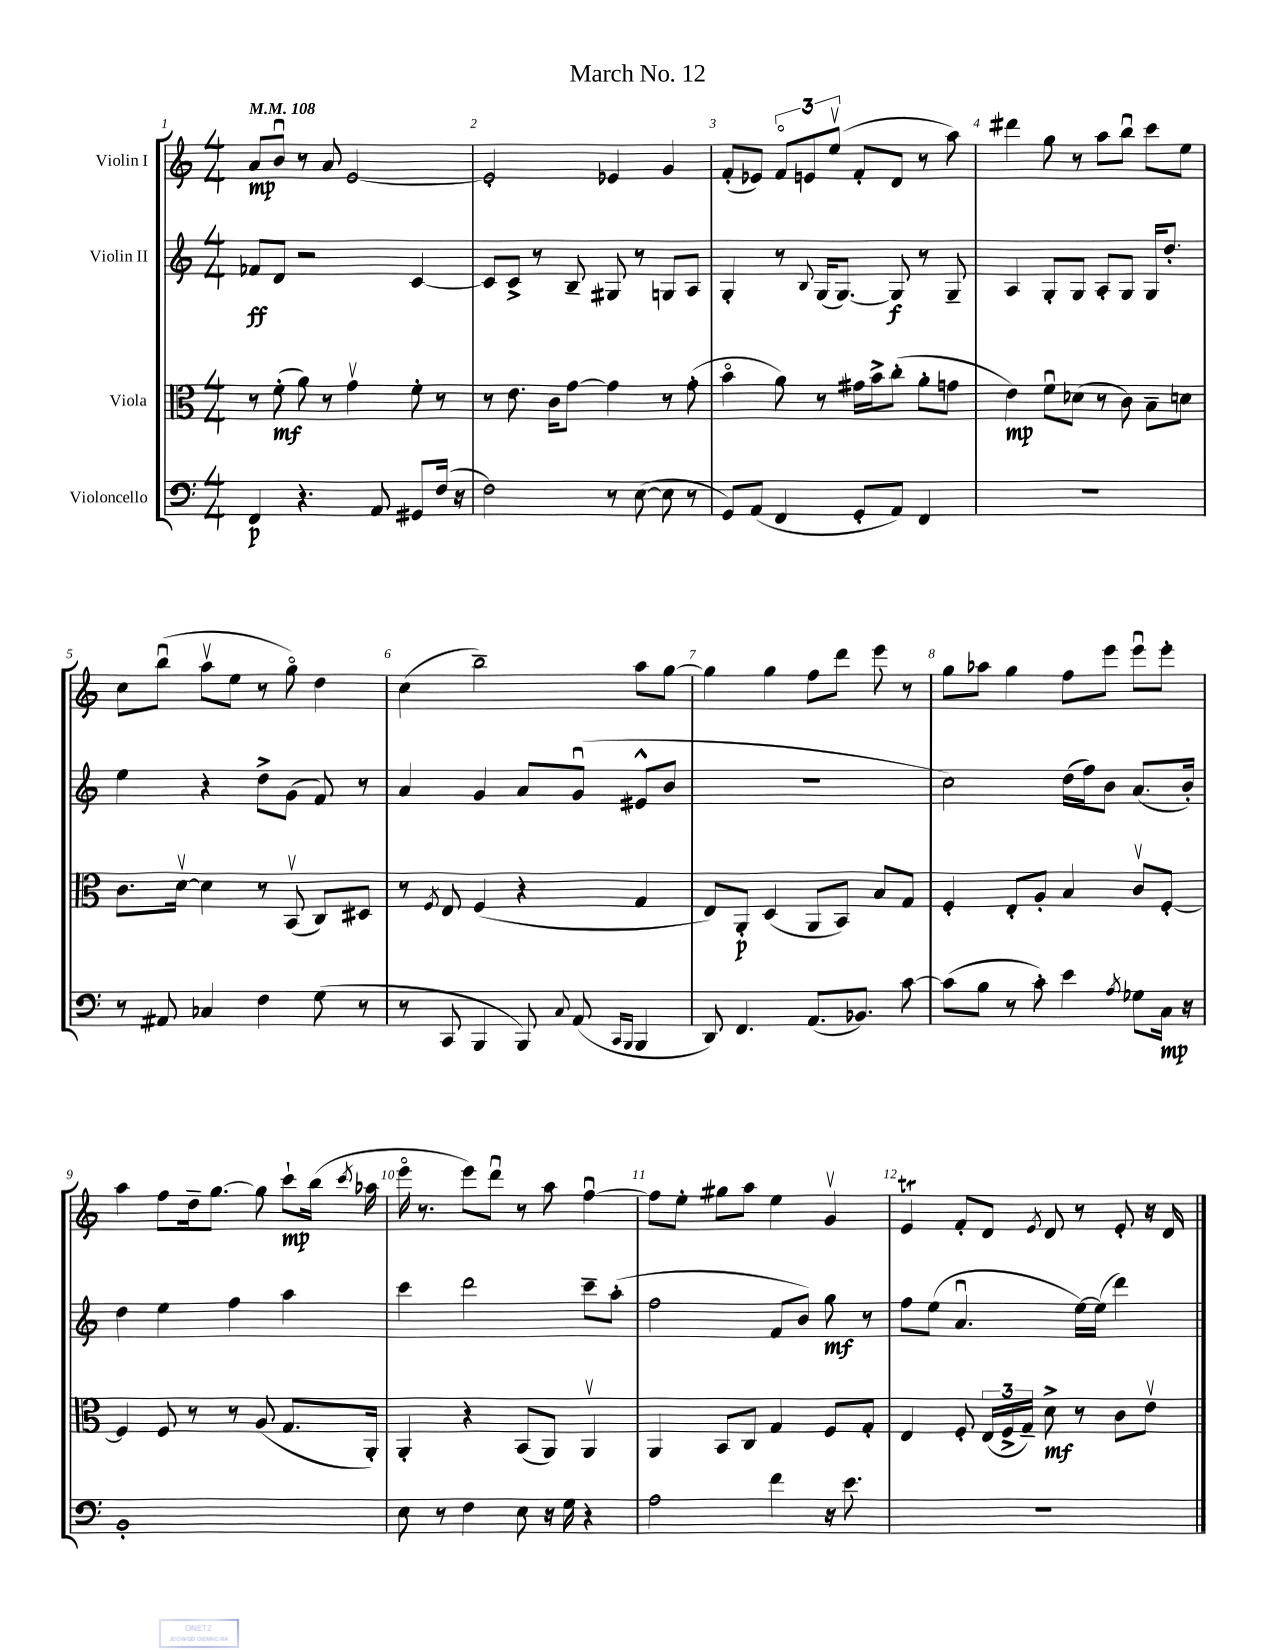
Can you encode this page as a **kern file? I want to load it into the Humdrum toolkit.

**kern	**kern	**kern	**kern
*staff4	*staff3	*staff2	*staff1
*clefF4	*clefC3	*clefG2	*clefG2
*k[]	*k[]	*k[]	*k[]
*M4/4	*M4/4	*M4/4	*M4/4
*MM108	*MM108	*MM108	*MM108
4FF/	8r	8f-/L	8a/L
.	(8f'\	8d/J	8bu/J
4.r	8a\)	2r	8r
.	8r	.	8a/
.	4gv\	.	[2e/
8AA/	.	.	.
8GG#/L	8f'\	[4c/	.
(16F/Jk	8r	.	.
16r	.	.	.
=	=	=	=
2F\)	8r	8c/]L	2e'/]
.	8.e\	8c^/J	.
.	.	8r	.
.	16c\LK	.	.
.	[8g\J	8B~/	.
8r	4g\]	8G#/	4e-/
([8E\	.	8r	.
8E\]	8r	8G/L	4g/
8r	(8g'\	8A/J	.
=	=	=	=
8GG/L)	4bo\	4G'/	(8f'/L
(8AA/J	.	.	8e-/J)
4FF/	8a\)	8r	12fo/L
.	.	.	12e/
.	.	8qqB/	.
.	8r	(16G/LK	.
.	.	.	(12eev/J
.	.	[8.G/J)	.
8GG'/L	16g#\LL	.	8f'/L
.	16b^\J	.	.
8AA/J)	(8cc'\J	8G/]	8d/J
4FF/	8a'\L	8r	8r
.	8g\J	8G~/	8aa\)
=	=	=	=
1r	4e\)	4A/	4ddd#\
.	8fu\L	8G'/L	8gg\
.	(8d-\J	8G/J	8r
.	8r	8A'/L	8aa\L
.	8c\)	8G/J	8bbu\J
.	8B~\L	16G/LK	8ccc\L
.	.	8.dd'/J	.
.	8d\J	.	8ee\J
=	=	=	=
8r	8.c\L	4ee\	8cc\L
8AA#/	.	.	(8bbu\J
.	[16dv\Jk	.	.
4C-/	4d\]	4r	8aav\L
.	.	.	8ee\J
4F\	8r	8dd^\L	8r
.	(8BBv/	(8g\J	8ggo\)
(8G\	8C/L)	8f/)	4dd\
8r	8D#/J	8r	.
=	=	=	=
8r	8r	4a/	(4cc\
.	8qF/	.	.
8CC/	8E/	.	.
4BBB/	(4F/	4g/	2bb~\)
8BBB/)	4r	8a/L	.
8qqC/	.	.	.
(8AA/	.	(8gu/J	.
16qqCC/LL	.	.	.
16qqBBB/JJ	.	.	.
4BBB/	4G/	8e#^^/L	8aa\L
.	.	8b/J	[8gg\J
=	=	=	=
8DD/)	8E/L)	1r	4gg\]
4.FF/	8AA'/J	.	.
.	(4D/	.	4gg\
(8.AA/L	8AA/L	.	8ff\L
.	8BB/J)	.	8ddd\J
8.BB-/J)	.	.	.
.	8B/L	.	8eee\
[8c\	8G/J	.	8r
=	=	=	=
(8c\]L	4F'/	2cc\)	8gg\L
8B\J	.	.	8aa-\J
8r	8E'/L	.	4gg\
8c'\)	8A'/J	.	.
4e\	4B/	(16dd\LL	8ff\L
.	.	16ff\J)	.
.	.	8b\J	8eee\J
8qA/	.	.	.
8G-\L	8cv/L	(8.a/L	8eeeu\L
16C\Jk	[8F'/J	.	8eee'\J
16r	.	16b'/Jk)	.
=	=	=	=
1BB'	4F/]	4dd\	4aa\
.	8F/	4ee\	8ff\L
.	8r	.	16dd~\k
.	.	.	[8.gg\J
.	8r	4ff\	.
.	(8A/	.	8gg\]
.	8.G/L	4aa\	8ccc`\L
.	.	.	(16bb\Jk
.	.	.	8qccc/
.	16AA'/Jk)	.	16aa-\
=	=	=	=
8E\	4AA'/	4ccc\	16eeeo\
.	.	.	8.r
8r	.	.	.
4F\	4r	2ddd\	8eee\L)
.	.	.	8dddu\J
8E\	(8BB/L	.	8r
16r	8AA/J)	.	8aa\
16G\	.	.	.
4r	4AAv/	8ccc~\L	[4ffu\
.	.	(8aa'\J	.
=	=	=	=
2A\	4AA/	2ff\	8ff\]L
.	.	.	8ee'\J
.	8BB/L	.	8gg#\L
.	8C/J	.	8aa\J
4f\	4G/	8f/L	4ee\
.	.	8b/J)	.
16r	8F/L	8gg\	4gv/
8.e\	.	.	.
.	8G'/J	8r	.
=	=	=	=
1r	4E/	8ff\L	4e/
.	.	(8ee\J	.
.	8F'/	4.au/	8f'/L
.	(24E/LL	.	8d/J
.	24F^/	.	.
.	24G~/JJ)	.	.
.	.	.	8qe/
.	8d^\	.	8d/
.	8r	[16ee\LL)	8r
.	.	(16ee\]JJ	.
.	8c\L	4ddd\)	8e'/
.	8ev\J	.	16r
.	.	.	16d/
==	==	==	==
*-	*-	*-	*-
